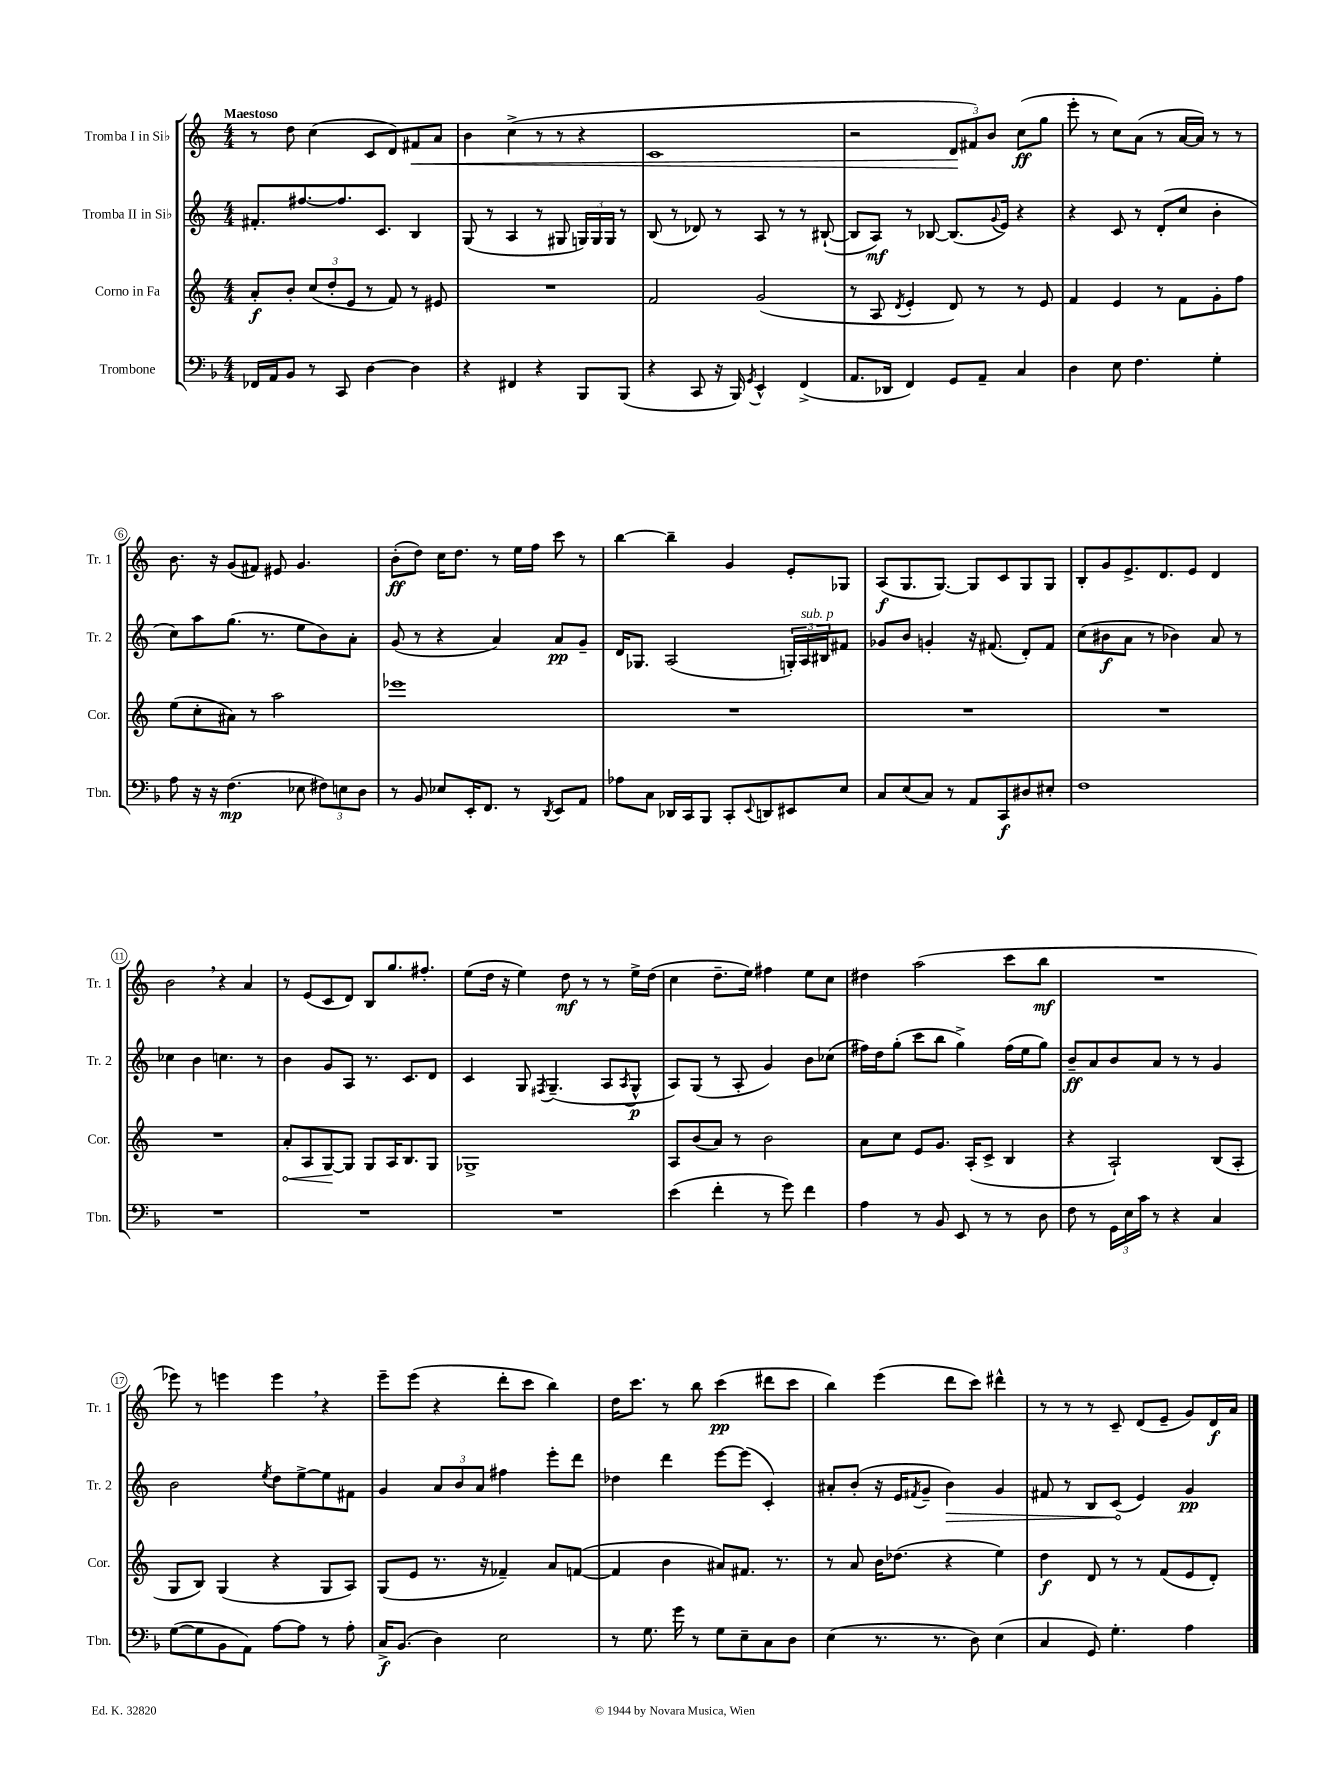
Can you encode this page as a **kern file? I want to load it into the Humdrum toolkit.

**kern	**kern	**kern	**kern
*staff4	*staff3	*staff2	*staff1
*clefF4	*clefG2	*clefG2	*clefG2
*k[b-]	*k[]	*k[]	*k[]
*M4/4	*M4/4	*M4/4	*M4/4
16FF-	8a'	8.f#'	8r
16AA	.	.	.
8BB-	8b'	.	8dd
.	.	[8.ff#	.
8r	(12cc	.	(4cc
.	12dd'	.	.
8CC	.	8.ff#]	.
.	12e	.	.
[4D	8r	.	8c
.	.	8.c	.
.	8f)	.	8d)
4D]	8r	4B	8f#
.	8e#	.	8a
=	=	=	=
4r	1r	(8G	4b
.	.	8r	.
4FF#	.	4A	(4cc^
4r	.	8r	8r
.	.	8G#	8r
8BBB-	.	24G)	4r
.	.	24G	.
.	.	24G	.
(8BBB-	.	8r	.
=	=	=	=
4r	2f	(8B	1c
.	.	8r	.
8CC	.	8d-)	.
16r	.	8r	.
16BBB-)	.	.	.
8qGG	.	.	.
4EE^^	(2g	8A	.
.	.	8r	.
(4FF^	.	8r	.
.	.	([8B#`	.
=	=	=	=
8.AA	8r	8B#]	2r
.	8A	8A)	.
16DD-	.	.	.
.	8qd	.	.
4FF)	4e'	8r	.
.	.	[8B-	.
8GG	8d)	(8.B-]	12d
.	.	.	12f#)
8AA~	8r	.	.
.	.	.	12b
.	.	8qqg	.
.	.	16e)	.
4C	8r	4r	(8cc
.	8e	.	8gg
=	=	=	=
4D	4f	4r	8eee'
.	.	.	8r
8E	4e	8c	8cc)
4.F	.	8r	(8a
.	8r	(8d'	8r
.	8f	8cc	[16a
.	.	.	16a])
4G'	8g'	4b'	8r
.	8ff	.	8r
=	=	=	=
8A	(8ee	8cc)	8.b
16r	8cc'	8aa	.
16r	.	.	16r
(4.F	8a#)	(8.gg	(8g
.	8r	.	8f#)
.	.	8.r	.
.	2aa	.	8e#
8E-	.	8ee	4.g
12F#)	.	8b)	.
12E	.	.	.
.	.	8a'	.
12D	.	.	.
=	=	=	=
8r	1eee-	(8g	(8b'
8BB-	.	8r	8dd)
8E-	.	4r	16cc
.	.	.	8.dd
16EE'	.	.	.
8.FF	.	.	.
.	.	4a)	8r
8r	.	.	16ee
.	.	.	16ff
8qDD	.	.	.
8EE	.	8a	8ccc
8AA	.	8g~	8r
=	=	=	=
8A-	1r	16d	[4bb
.	.	8.G-	.
8C	.	.	.
16DD-	.	(2A	4bb~]
16CC	.	.	.
8BBB-	.	.	.
8CC'	.	.	4g
8qqEE	.	.	.
8DD	.	.	.
8EE#	.	24G')	8e'
.	.	24A	.
.	.	24B#	.
8E	.	8f#	8G-
=	=	=	=
8C	1r	8g-	(8A
(8E	.	8b	8.G
8C)	.	4g'	.
.	.	.	[8.G)
8r	.	.	.
8AA	.	16r	8G]
.	.	(8.f#	.
8CC	.	.	8c
8D#	.	8d')	8G
8E#'	.	8f#	8G
=	=	=	=
1F	1r	(8cc	8B'
.	.	8b#	8g
.	.	8a	8.e^
.	.	8r	.
.	.	.	8.d
.	.	4b-)	.
.	.	.	8e
.	.	8a	4d
.	.	8r	.
=	=	=	=
1r	1r	4cc-	2b
.	.	4b	.
.	.	4.cc	4r
.	.	.	4a
.	.	8r	.
=	=	=	=
1r	8a'	4b	8r
.	8A	.	(8e
.	[8G	8g	8c
.	8G]	8A	8d)
.	8G	8.r	8B
.	16A	.	8.gg
.	8.B	8.c	.
.	.	.	8.ff#'
.	8G	8d	.
=	=	=	=
1r	1G-^	4c	(8ee
.	.	.	16dd
.	.	.	16r
.	.	8G	4ee)
.	.	8qF#	.
.	.	(4.G~	.
.	.	.	8dd
.	.	.	8r
.	.	8A	8r
.	.	8qA	.
.	.	8G^^	16ee^
.	.	.	(16dd
=	=	=	=
(4e	8A	8A)	4cc
.	(8b	(8G	.
4f'	8a)	8r	8.dd~
.	8r	8A'	.
.	.	.	16ee)
8r	2b	4g)	4ff#
8g)	.	.	.
4f	.	8b	8ee
.	.	(8cc-	8cc
=	=	=	=
4A	8a	16ff#)	4dd#
.	.	16dd	.
.	8cc	(8gg'	.
8r	8e	8ccc	(2aa
8BB-	8.g	8bb	.
8EE	.	4gg^)	.
.	(16A'	.	.
8r	8c^	.	.
8r	4B	(16ff#	8ccc
.	.	16ee	.
8D	.	8gg)	8bb
=	=	=	=
8F	4r	8b~	1r
8r	.	8a	.
24GG	2A`)	8b	.
24E	.	.	.
24c	.	.	.
8r	.	8a	.
4r	.	8r	.
.	.	8r	.
4C	(8B	4g	.
.	8A'	.	.
=	=	=	=
([8G	8G	2b	8eee-)
8G]	8B)	.	8r
8BB-	(4G	.	4eee
8AA)	.	.	.
.	.	8qee	.
[8A	4r	8dd	4eee
8A]	.	[8ee^	.
8r	8G	8ee]	4r
8A'	8A)	8f#	.
=	=	=	=
16C^	(8G	4g	8eee~
(8.BB-	.	.	.
.	8e	.	(8eee
4D)	8.r	12a	4r
.	.	12b	.
.	.	12a	.
.	16r	.	.
2E	4f-~)	4ff#	8ddd'
.	.	.	8ccc
.	8a	8eee'	4bb)
.	([8f	8ddd	.
=	=	=	=
8r	4f]	4dd-	16dd
.	.	.	8.ccc
8.G	.	.	.
.	4b	4ddd	8r
16g	.	.	.
8r	.	.	8bb
8G	8a#)	[8eee	(4ccc
8E~	8.f#	(8eee]	.
8C	.	4c')	8ddd#
.	8.r	.	.
8D	.	.	8ccc
=	=	=	=
(4E	8r	8a#'	4bb)
.	8a	(8b'	.
8.r	16b	16r	(4eee
.	(8.dd-	16e	.
.	.	8qf#	.
.	.	8g~	.
8.r	.	.	.
.	4r	4b)	8ddd
8D)	.	.	8ccc)
(4E	4ee)	4g	4ddd#^^
=	=	=	=
4C	4dd	8f#	8r
.	.	8r	8r
8GG)	8d	8B	8r
4.G'	8r	(8c	8c~
.	8r	4e)	(8d
.	(8f	.	8e~
4A	8e	4g	8g)
.	8d')	.	16d
.	.	.	16a
==	==	==	==
*-	*-	*-	*-
